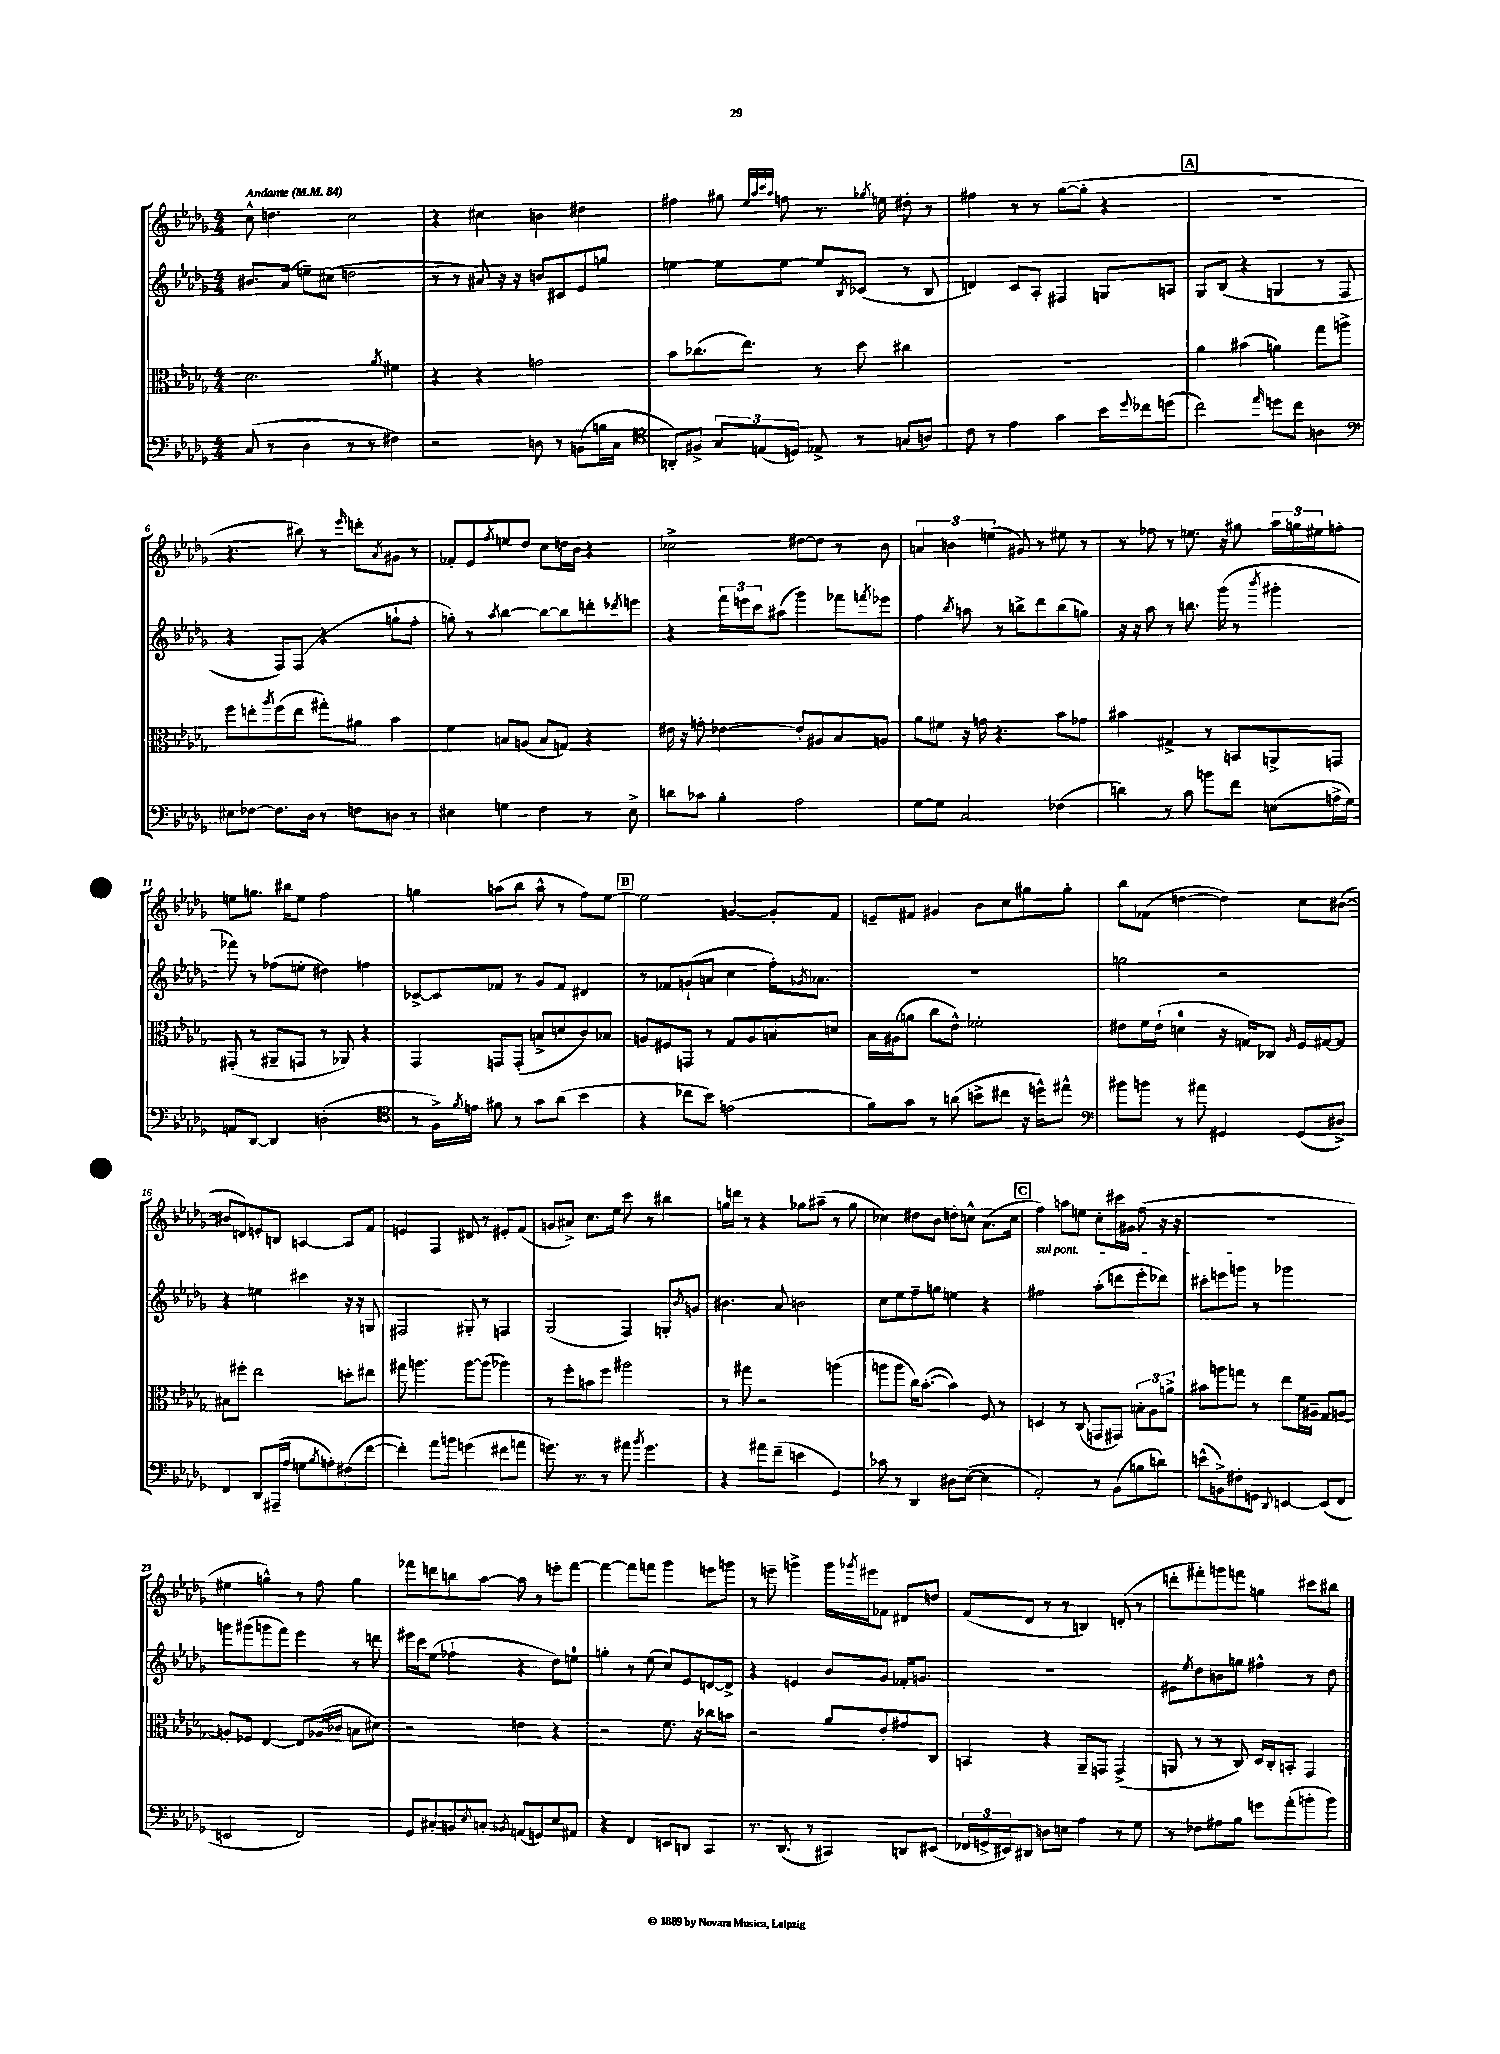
<<
\new StaffGroup <<
\new Staff = "s0" {
    \clef treble \key des \major \numericTimeSignature \time 4/4 \tempo "Andante" 4 = 84
    c''8-^ d''4. c''2 |
    r4 cis''4 b'4 dis''4 |
    fis''4 gis''8 \grace { ees''32 aes''32 c'''32 aes''32 } f''8 r8. \acciaccatura { ges''8 } e''16 dis''8-. r8 |
    fis''4 r8 r8 ges''8~( ges''8-. r4 |
    \mark \markup { \box "A" } R1 |
    r4. bis''8) r8 \grace { ees'''16 } d'''8-. \acciaccatura { aes'8 } gis'8 r8 |
    fes'8-. ees'8 \acciaccatura { f''8 } e''8 des''8 c''8 d''16 bes'16 r4 |
    ces''2-> dis''8~ dis''8 r8 bes'8 |
    \tuplet 3/2 { a'4 b'4 e''4( } gis'8) r8 eis''8 r8 |
    r8 fes''8 r8 e''8. r16 gis''8 \tuplet 3/2 { aes''16 g''16 eis''16 } f''8-. |
    e''8 g''8. bis''16 e''8 f''2 |
    g''4 a''8( bes''8 a''8-^ r8 f''8) ees''8~ |
    \mark \markup { \box "B" } ees''2 g'4~ g'8-. f'8 |
    e'8-- fis'8 gis'4 bes'8 c''8 gis''8 gis''8-. |
    bes''8 fes'8( d''4~ d''4) c''8 bis'8~( |
    bis'8 d'8) e'8-. b8 a4~ a8 f'8 |
    e'4 f4 dis'8 r8 eis'8-. f'8( |
    g'8 ais'8->) c''8. ees''16 c'''8 r8 bis''4 |
    g''16 d'''16 r8 r4 ges''8 ais''8--( r8 ges''8 |
    ces''4) dis''8 bes'8 d''8-. c''8-^ aes'8.( c''16 |
    \mark \markup { \box "C" } f''4) a''8 e''8 c''8-. cis'''16 gis'16 f''8( r16 r16 |
    R1 |
    eis''4 g''4-^) r8 f''8 g''4 |
    fes'''8 d'''8 b''8 aes''8~ aes''8 r8 e'''8-. fes'''8~ |
    fes'''4~ fes'''8 f'''8 ges'''4 e'''8 g'''8 |
    r8 e'''8-- g'''4-> g'''16 \acciaccatura { ges'''8 } eis'''16 fes'8 dis'8 d''8 |
    f'8( des'8 r8 r8 b4) d'8-.( r8 |
    d'''8-. fis'''8-.) g'''8 f'''8 g''4 cis'''8 bis''8 \bar "|." |
}
\new Staff = "s1" {
    \clef treble \key des \major \numericTimeSignature \time 4/4
    bis'8. aes'16( e''8--) cis''8( d''2 |
    r8 r8 ais'8) r16 r16 b'8 cis'8 ees'8 g''8 |
    e''4~ e''8 e''8~ e''8 \acciaccatura { bes8 } ces'8( r8 bes8 |
    d'4) c'8 aes8-. fis4 g8 a8 |
    \mark \markup { \box "A" } ges8 bes8( r4 g4 r8 f8 |
    r4 f8) f8( r4 g''8-! f''8-. |
    g''8-.) r8 \acciaccatura { aes''8 } bes''4~ bes''8~ bes''8 d'''8-. \acciaccatura { des'''8 } e'''8 |
    r4 \tuplet 3/2 { f'''16 e'''16 c'''16 } ais''8( ges'''4) fes'''8 \acciaccatura { f'''8 } ees'''8 |
    f''4 \acciaccatura { bes''8 } a''8 r8 b''8-> des'''8 b''8( g''8) |
    r16 r16 aes''8 r8 b''8. ges'''16( r8 \acciaccatura { bes'''8 } gis'''4-. |
    fes'''8) r8 fes''8( e''8-. dis''4) f''4 |
    ces'8~-> ces'8 fes'8 r8 ges'8 fes'8 dis'4 |
    \mark \markup { \box "B" } r8 fes'8 g'8-!( a'8 c''4 f''16-.) \acciaccatura { ges'8 } aes'8. |
    R1 |
    g''2 r2 |
    r4 e''4 cis'''4 r16 r16 g8 |
    fis2 gis8-. r8 f4 |
    ges2( f4) g8-. \acciaccatura { bes'8 } g'8 |
    bis'4. aes'8 b'2 |
    c''8 ees''8 f''8-- g''8 e''4 r4 |
    \mark \markup { \box "C" } \once \override TextSpanner.bound-details.left.text = \markup { \italic "sul pont." } fis''2\startTextSpan aes''8-.( d'''8 ees'''8-. des'''8) |
    cis'''8-. e'''8 g'''8\stopTextSpan r8 ges'''2 |
    g'''8 gis'''8( g'''8 f'''8) ees'''4 r8 d'''8 |
    eis'''16 c'''16 ees''8( fes''4-! r4 des''8) e''8-0 |
    g''4-. r8 ees''8( c''8) ees'8 d'8~ d'8-> |
    r4 e'4 bes'8 ges'8 fes'16-. g'8. |
    R1 |
    eis'8 \acciaccatura { ees''8 } des''8 b'8 g''8 fis''4-^ r8 des''8 \bar "|." |
}
\new Staff = "s2" {
    \clef alto \key des \major \numericTimeSignature \time 4/4
    des'2. \acciaccatura { aes'8 } fis'4 |
    r4 r4 g'2 |
    bes'8 ces''8.( ees''8.) r8 des''8 cis''4 |
    R1 |
    \mark \markup { \box "A" } aes'4 bis'4( a'4) ges''8 a''8-> |
    f''8 e''8-. \acciaccatura { aes''8 } f''8( e''8 gis''8-.) ais'8 bes'4 |
    f'4 b8 a8( b8 g8) r4 |
    eis'16 r16 g'8-. ees'4~ ees'8-. ais8 bes8 a8 |
    aes'8 fis'8 r16 g'16 r4. bes'8 ges'8 |
    bis'4 gis4-> r8 b,8 a,8-> g,8 |
    gis,8-.( r8 ais,8-- g,8 r8 aes,8) r4 |
    ges,4 g,8 g,8-.( b8-> d'8 c'8) bes8 |
    \mark \markup { \box "B" } a8 fis8 g,8 r8 ges8 a8 b8 d'8 |
    bes16 ais16( a'8 c''8 ees'8-^) fes'2-. |
    eis'8 f'16 eis'16-!( d'4-0 r16 g16) ces8 \grace { aes16 } f16 gis16~ gis8 |
    bis8 fis''8-. ees''2 d''8-. eis''8 |
    gis''8 a''4. a''8~ a''8( aes''4) |
    r8 f''8-. b'8 f''8 ais''2 |
    r8 gis''8 r2 a''4( |
    a''8 a''8 c''16) bes'8.~-.( bes'4) f8 r8 |
    \mark \markup { \box "C" } d4 r8 c8( g,8 gis,8) \tuplet 3/2 { b8-. aes8 a'8-> } |
    bis'8 a''8 g''8 r8 ees''8 f'16 ais16-- ges8 a8~ |
    a8-. fes8 ees4~ ees8 aes16( ces'16 b8 dis'8) |
    r2 e'4 r4 |
    r2 f'8. r16 ces''8 b'8 |
    r2 aes'8 ees'8-. gis'8 c8 |
    b,4 r4 aes,8-- g,8 g,4->( |
    a,8 r8 r8 c8) des16 c16-. b,8-. ges,4 \bar "|." |
}
\new Staff = "s3" {
    \clef bass \key des \major \numericTimeSignature \time 4/4
    c8( r8 des4 r8 r8 fis4) |
    r2 d8 r8 b,8( b16 c16 |
    \clef tenor a,8-.) fis8-> \tuplet 3/2 { ges8 e8( d8) } ees8-> r8 g8( a8) |
    c'8 r8 ees'4 ges'4 bes'16 \appoggiatura { des''8 } ces''16 d''8( |
    \mark \markup { \box "A" } c''2) \grace { ees''16 } d''8 c''8 a4 |
    \clef bass eis8 fes8~ fes8. des16 r8 f8 d8 r8 |
    eis4 g4 f4 r8 eis8-> |
    d'8 ces'8 bes4-. aes2 |
    ges8~ ges8 c2 fes4( |
    d'4) r8 c'8 b'8 f'8 e8( a16-> ges16) |
    a,8 des,8~ des,4 d2-.( |
    \clef tenor r8 f16->) \acciaccatura { f'8 } e'16 fis'8 r8 ges'8 aes'8( bes'4 |
    \mark \markup { \box "B" } r4 ces''8 bes'8) e'2( |
    f'8) ges'8 r8 a'8( b'8-> cis''8 r16 d''16-^) eis''8-^ |
    \clef bass bis'8 b'8 r8 ais'8 gis,4 gis,8( dis8->) |
    f,4 des,8 ais,,16--( aes16 g8 \acciaccatura { bes8 } a8-.) fis8( f'8~ |
    f'4-.) aes'8 b'8 g'4( fis'8 a'8 |
    g'8.) r8. r8 ais'8 \acciaccatura { bes'8 } g'4. |
    r4 ais'8 f'8--( e'4 ges,4) |
    ces'8 r8 des,4 dis8 ees8~( ees4 |
    \mark \markup { \box "C" } aes,2-.) r8 bes,8( b8 d'8) |
    e'8-^( b,8->) fis8-. g,8 \appoggiatura { des,8 } e,4~ e,8( f,8 |
    e,2 f,2) |
    ges,8 cis8-. b,8 \acciaccatura { ees8 } c8-. \acciaccatura { bes,8 } a,8( g,8) ees8 ais,8 |
    r4 f,4 e,8 d,8 c,4 |
    r8. des,8.( r8 cis,4) d,8 eis,8( |
    \tuplet 3/2 { fes,16 g,16-> eis,16) } dis,8 d8 e8 aes4 r8 ges8 |
    r8 fes8 ais8 bes8 g'8 aes'8-.( b'8-. b'8) \bar "|." |
}
>>
>>
